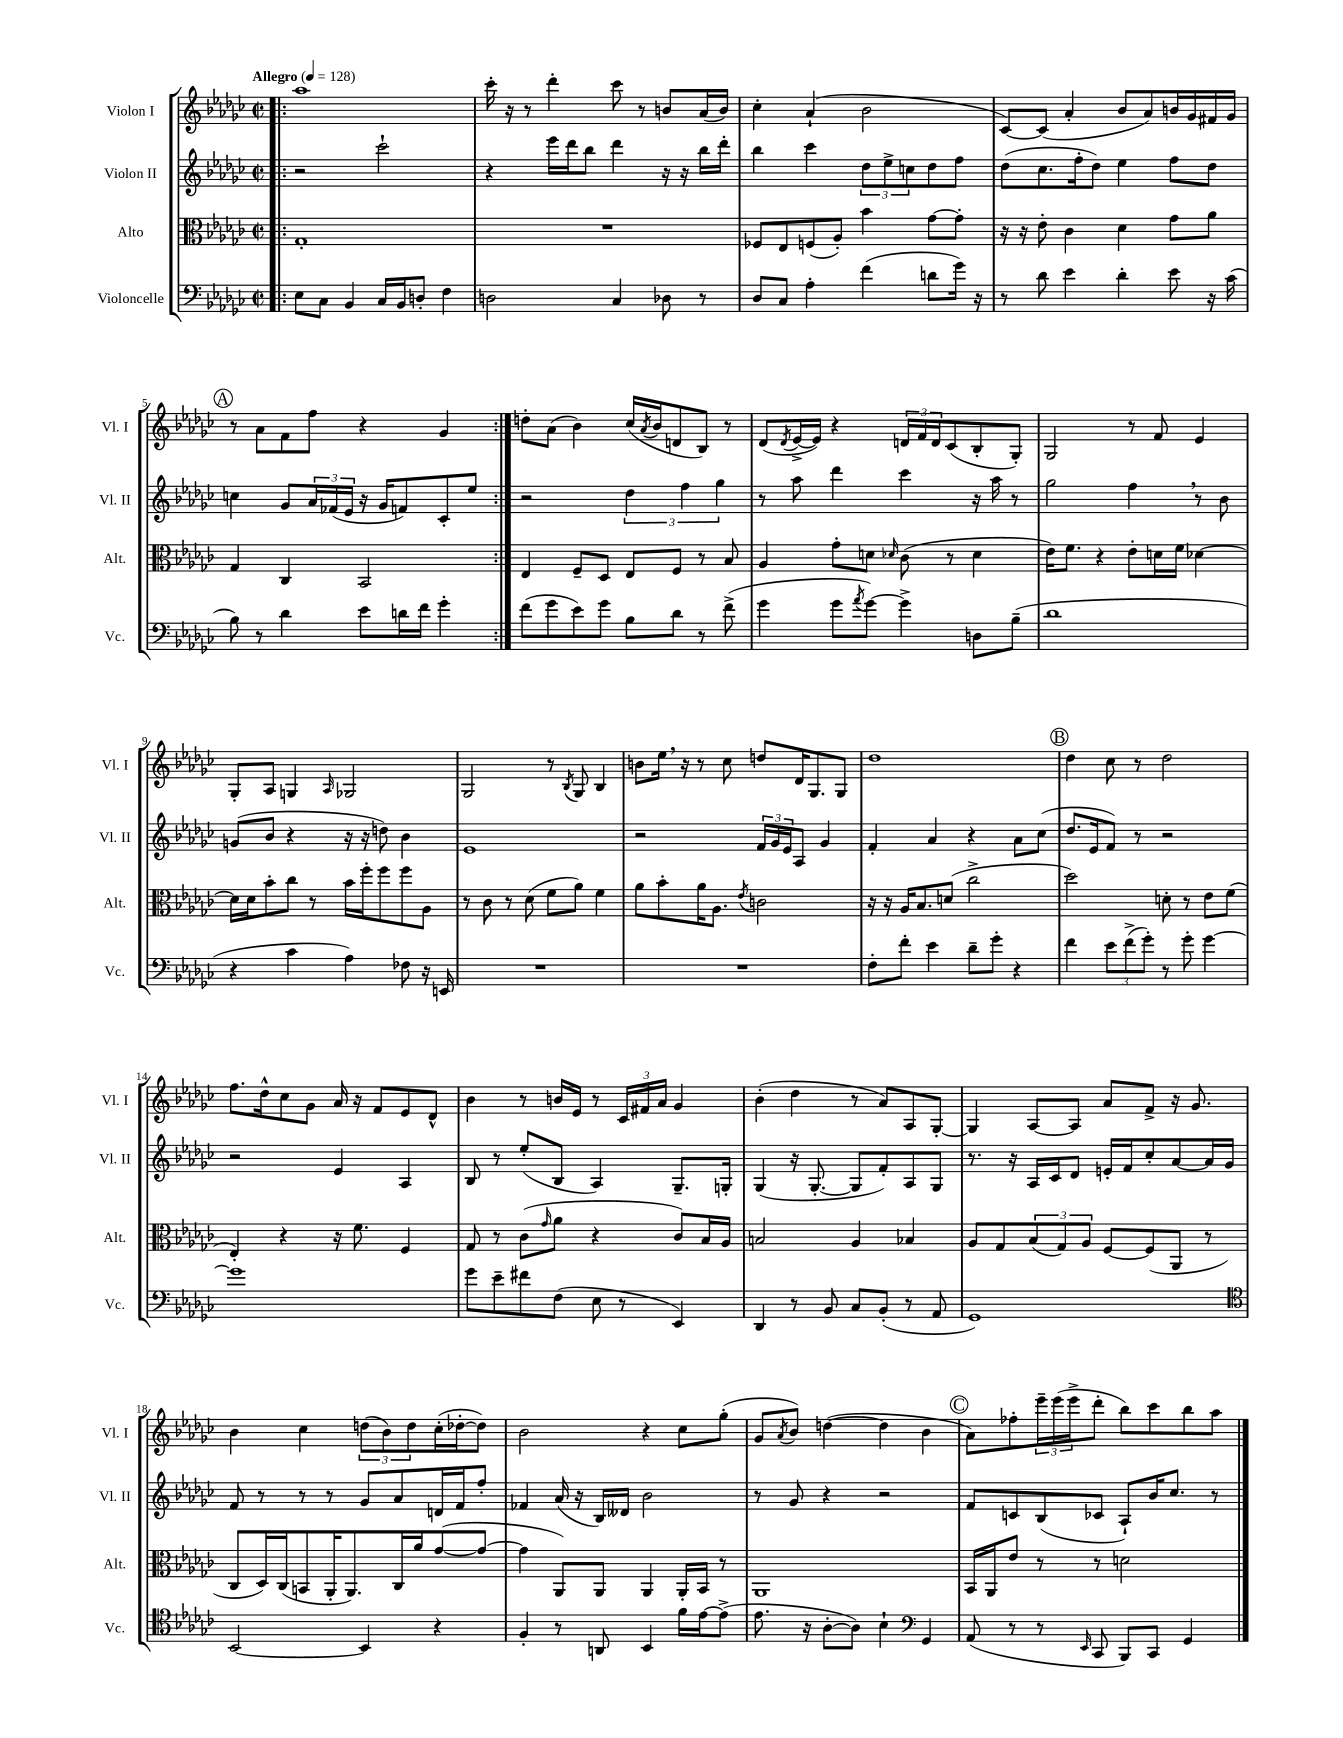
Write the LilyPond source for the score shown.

<<
\new StaffGroup <<
\new Staff = "s0" \with { instrumentName = "Violon I" shortInstrumentName = "Vl. I" } {
    \clef treble \key ges \major \defaultTimeSignature \time 2/2 \tempo "Allegro" 4 = 128
    \repeat volta 2 { \bar ".|:" aes''1 |
    ces'''16-. r16 r8 des'''4-. ces'''8 r8 b'8 aes'16( b'16) |
    ces''4-. aes'4-!( bes'2 |
    ces'8~) ces'8( aes'4-. bes'8 aes'8) b'16 ges'16 fis'16 ges'16 |
    \mark \markup { \circle "A" } r8 aes'8 f'8 f''8 r4 ges'4 | }
    d''8-. aes'8( bes'4) ces''16( \acciaccatura { aes'8 } bes'16 d'8 bes8) r8 |
    des'8( \acciaccatura { des'8 } ees'16~-> ees'16) r4 \tuplet 3/2 { d'16 f'16 d'16 } ces'8( bes8-. ges8-.) |
    ges2 r8 f'8 ees'4 |
    ges8-. aes8 g4 \grace { aes16 } ges2 |
    ges2 r8 \acciaccatura { bes8 } ges8 bes4 |
    b'8 ees''16 \breathe r16 r8 ces''8 d''8 des'16 ges8. ges8 |
    des''1 |
    \mark \markup { \circle "B" } des''4 ces''8 r8 des''2 |
    f''8. des''16-^ ces''8 ges'8 aes'16 r16 f'8 ees'8 des'8-^ |
    bes'4 r8 b'16 ees'16 r8 \tuplet 3/2 { ces'16 fis'16 aes'16 } ges'4 |
    bes'4-.( des''4 r8 aes'8) aes8 ges8~-. |
    ges4 aes8~ aes8 aes'8 f'8-> r16 ges'8. |
    bes'4 ces''4 \tuplet 3/2 { d''8( bes'8) d''8 } ces''16-.( des''16~-. des''8) |
    bes'2 r4 ces''8 ges''8-.( |
    ges'8 \acciaccatura { aes'8 } bes'8) d''4~( d''4 bes'4 |
    \mark \markup { \circle "C" } aes'8) fes''8-. \tuplet 3/2 { ees'''16-- ees'''16( ees'''16-> } des'''8-. bes''8) ces'''8 bes''8 aes''8 \bar "|." |
}
\new Staff = "s1" \with { instrumentName = "Violon II" shortInstrumentName = "Vl. II" } {
    \clef treble \key ges \major \defaultTimeSignature \time 2/2
    \repeat volta 2 { \bar ".|:" r2 ces'''2-! |
    r4 ees'''16 des'''16 bes''8 des'''4 r16 r16 bes''16 des'''16-. |
    bes''4 ces'''4 \tuplet 3/2 { des''8 ees''8-> c''8 } des''8 f''8 |
    des''8( ces''8. f''16-. des''8) ees''4 f''8 des''8 |
    \mark \markup { \circle "A" } c''4 ges'8 \tuplet 3/2 { aes'16 fes'16( ees'16 } r16 ges'16 f'8) ces'8-. ees''8 | }
    r2 \tuplet 3/2 { des''4 f''4 ges''4 } |
    r8 aes''8 des'''4 ces'''4 r16 aes''16 r8 |
    ges''2 f''4 \breathe r8 bes'8 |
    g'8( bes'8 r4 r16 r16 d''8) bes'4 |
    ees'1 |
    r2 \tuplet 3/2 { f'16 ges'16 ees'16 } aes8 ges'4 |
    f'4-. aes'4 r4 aes'8 ces''8( |
    \mark \markup { \circle "B" } des''8. ees'16 f'8) r8 r2 |
    r2 ees'4 aes4 |
    bes8 r8 ees''8-.( bes8 aes4) ges8.-- g16-. |
    ges4( r16 ges8.~-. ges8 f'8-.) aes8 ges8 |
    r8. r16 aes16 ces'16 des'8 e'16-. f'16 ces''8-. aes'8~ aes'16 ges'16 |
    f'8 r8 r8 r8 ges'8 aes'8 d'16 f'16 f''8-. |
    fes'4 aes'16( r16 bes16) deses'16 bes'2 |
    r8 ges'8 r4 r2 |
    \mark \markup { \circle "C" } f'8 c'8 bes8( ces'8 aes8-!) bes'16 ces''8. r8 \bar "|." |
}
\new Staff = "s2" \with { instrumentName = "Alto" shortInstrumentName = "Alt." } {
    \clef alto \key ges \major \defaultTimeSignature \time 2/2
    \repeat volta 2 { \bar ".|:" ges1-. |
    R1 |
    fes8 ees8 f8( aes8-.) bes'4 ges'8~ ges'8-. |
    r16 r16 ees'8-. ces'4 des'4 ges'8 aes'8 |
    \mark \markup { \circle "A" } ges4 ces4 bes,2 | }
    ees4 f8-- des8 ees8 f8 r8 bes8 |
    aes4 ges'8-. d'8 \grace { des'16 } ces'8( r8 des'4 |
    ees'16) f'8. r4 ees'8-. d'16 f'16 des'4~ |
    des'16 des'16 bes'8-. ces''8 r8 bes'16 f''16-. f''8 f''8 aes8 |
    r8 ces'8 r8 des'8( f'8 aes'8) f'4 |
    aes'8 bes'8-. aes'16 aes8. \acciaccatura { ees'8 } c'2 |
    r16 r16 aes16 bes8. d'8( ces''2-> |
    \mark \markup { \circle "B" } des''2) d'8-. r8 ees'8 f'8( |
    ees4-.) r4 r16 f'8. f4 |
    ges8 r8 ces'8( \grace { ges'16 } aes'8 r4 ces'8) bes16 aes16 |
    b2 aes4 bes4 |
    aes8 ges8 \tuplet 3/2 { bes8( ges8) aes8 } f8~ f8( aes,8 r8 |
    ces8 des16) ces16( b,8 aes,16-. aes,8.) ces16 aes'16 ges'8~( ges'8~ |
    ges'4 aes,8) aes,8 aes,4 aes,16-. bes,16 r8 |
    aes,1 |
    \mark \markup { \circle "C" } bes,16 aes,16 ees'8 r8 r8 d'2 \bar "|." |
}
\new Staff = "s3" \with { instrumentName = "Violoncelle" shortInstrumentName = "Vc." } {
    \clef bass \key ges \major \defaultTimeSignature \time 2/2
    \repeat volta 2 { \bar ".|:" ees8 ces8 bes,4 ces16 bes,16 d8-. f4 |
    d2 ces4 des8 r8 |
    des8 ces8 aes4-. f'4( d'8 ges'16) r16 |
    r8 des'8 ees'4 des'4-. ees'8 r16 ces'16( |
    \mark \markup { \circle "A" } bes8) r8 des'4 ees'8 d'16 f'16 ges'4-. | }
    f'8( ges'8 ees'8) ges'8 bes8 des'8 r8 f'8->( |
    ges'4 ges'8 \acciaccatura { aes'8 } ges'8~) ges'4-> d8 bes8--( |
    des'1 |
    r4 ces'4 aes4) fes8 r16 e,16 |
    R1 |
    R1 |
    f8-. f'8-. ees'4 des'8-- ges'8-. r4 |
    \mark \markup { \circle "B" } f'4 \tuplet 3/2 { ees'8 f'8->( ges'8-.) } r8 ges'8-. ges'4~ |
    ges'1 |
    ges'8 ees'8-- fis'8 f8( ees8 r8 ees,4) |
    des,4 r8 bes,8 ces8 bes,8-.( r8 aes,8 |
    ges,1) |
    \clef tenor bes,2~ bes,4 r4 |
    f4-. r8 a,8 bes,4 f'16 ees'16~ ees'8->( |
    ees'8. r16 aes8~-. aes8) bes4-! \clef bass ges,4 |
    \mark \markup { \circle "C" } aes,8( r8 r8 \grace { ees,16 } ces,8 bes,,8) ces,8 ges,4 \bar "|." |
}
>>
>>
